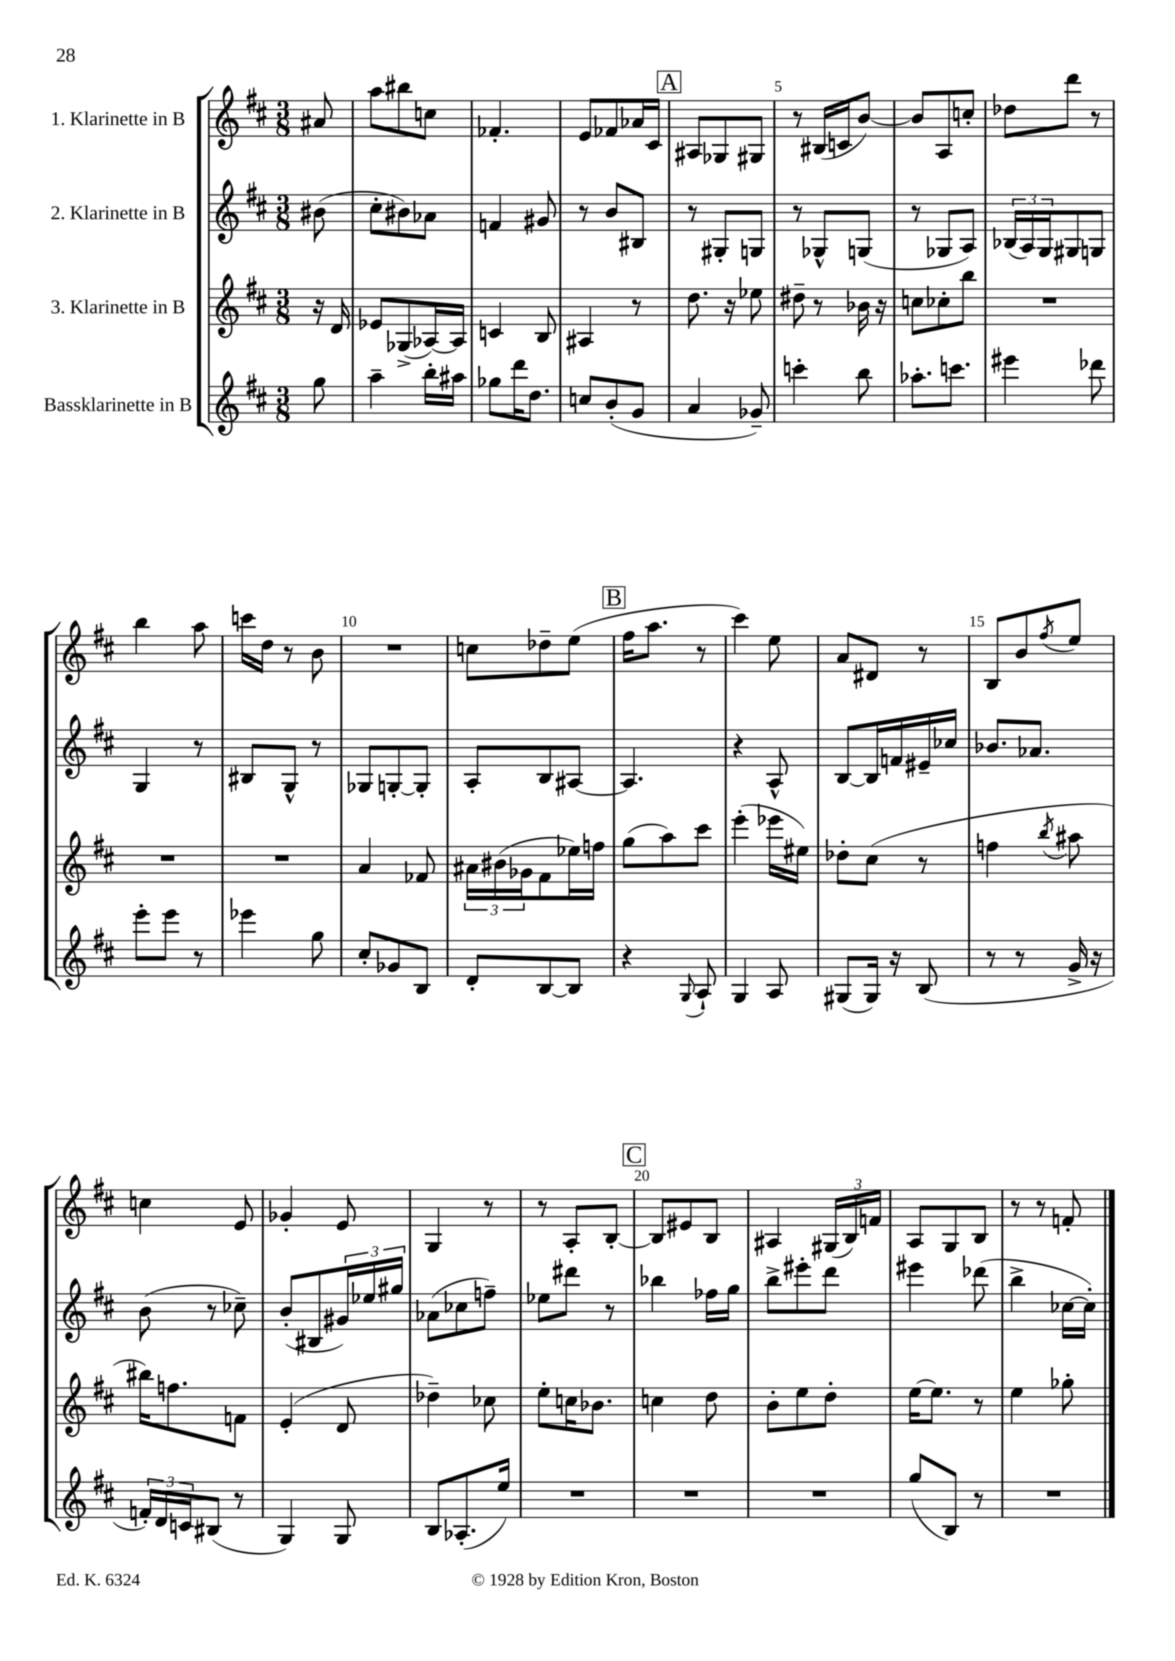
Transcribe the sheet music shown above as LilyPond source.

<<
\new StaffGroup <<
\new Staff = "s0" \with { instrumentName = "1. Klarinette in B" } {
    \clef treble \key d \major \numericTimeSignature \time 3/8 \partial 8
    ais'8 |
    a''8 bis''8 c''8 |
    fes'4.-. |
    e'8 fes'8 aes'16 cis'16 |
    \mark \markup { \box "A" } ais8 ges8 gis8 |
    r8 bis16( c'16 b'8~) |
    b'8 a8 c''8-. |
    des''8 d'''8 r8 |
    b''4 a''8 |
    c'''16 d''16 r8 b'8 |
    R4. |
    c''8 des''8-- e''8( |
    \mark \markup { \box "B" } fis''16 a''8. r8 |
    cis'''4) e''8 |
    a'8 dis'8 r8 |
    b8 b'8 \acciaccatura { fis''8 } e''8 |
    c''4 e'8 |
    ges'4-. e'8 |
    g4 r8 |
    r8 a8-. b8~-. |
    \mark \markup { \box "C" } b8 eis'8 b8 |
    ais4 \tuplet 3/2 { gis16( b16) f'16 } |
    a8 g8 b8 |
    r8 r8 f'8-. \bar "|." |
}
\new Staff = "s1" \with { instrumentName = "2. Klarinette in B" } {
    \clef treble \key d \major \numericTimeSignature \time 3/8 \partial 8
    bis'8( |
    cis''8-. bis'8) aes'8 |
    f'4 gis'8 |
    r8 b'8 bis8 |
    \mark \markup { \box "A" } r8 gis8-. g8 |
    r8 ges8-^ g8( |
    r8 ges8 a8) |
    \tuplet 3/2 { bes16( a16) g16 } gis8 g8 |
    g4 r8 |
    bis8 g8-^ r8 |
    ges8 g8~-. g8-. |
    a8-. b8 ais8~ |
    \mark \markup { \box "B" } ais4. |
    r4 a8-^ |
    b8~ b16 f'16 eis'16-- ces''16 |
    bes'8. aes'8. |
    b'8( r8 ces''8--) |
    b'8-.( bis8 \tuplet 3/2 { gis'16) ees''16 gis''16 } |
    aes'8( ces''8 f''8--) |
    ees''8 dis'''8 r8 |
    \mark \markup { \box "C" } bes''4 fes''16 g''16 |
    b''8-> eis'''8-. d'''8 |
    eis'''4 des'''8( |
    b''4-> ces''16~ ces''16-.) \bar "|." |
}
\new Staff = "s2" \with { instrumentName = "3. Klarinette in B" } {
    \clef treble \key d \major \numericTimeSignature \time 3/8 \partial 8
    r16 d'16 |
    ees'8 ges8->( aes16~) aes16 |
    c'4 b8 |
    ais4 r8 |
    \mark \markup { \box "A" } d''8. r16 ees''8 |
    dis''8-- r8 bes'16 r16 |
    c''8 ces''8-. b''8 |
    R4. |
    R4. |
    R4. |
    a'4 fes'8 |
    \tuplet 3/2 { ais'16 bis'16( ges'16 } fis'8 ees''16) f''16 |
    \mark \markup { \box "B" } g''8( a''8) cis'''8 |
    e'''4-.( ees'''16 eis''16) |
    des''8-. cis''8( r8 |
    f''4 \acciaccatura { b''8 } ais''8 |
    bis''16) f''8. f'8 |
    e'4-.( d'8 |
    des''4--) ces''8 |
    e''8-. c''16 bes'8. |
    \mark \markup { \box "C" } c''4 d''8 |
    b'8-. e''8 d''8-. |
    e''16~ e''8. r8 |
    e''4 ges''8-. \bar "|." |
}
\new Staff = "s3" \with { instrumentName = "Bassklarinette in B" } {
    \clef treble \key d \major \numericTimeSignature \time 3/8 \partial 8
    g''8 |
    a''4-- b''16-. ais''16 |
    ges''8 d'''16 d''8. |
    c''8 b'8-.( g'8 |
    \mark \markup { \box "A" } a'4 ges'8--) |
    c'''4-. b''8 |
    aes''8.-. c'''8. |
    eis'''4 des'''8 |
    e'''8-. e'''8 r8 |
    ees'''4 g''8 |
    cis''8-. ges'8 b8 |
    d'8-. b8~ b8 |
    \mark \markup { \box "B" } r4 \appoggiatura { g8 } a8-! |
    g4 a8 |
    gis8( gis16) r16 b8( |
    r8 r8 g'16-> r16 |
    \tuplet 3/2 { f'16-.) d'16 c'16 } bis8( r8 |
    g4) g8 |
    b8 aes8.-.( e''16) |
    R4. |
    \mark \markup { \box "C" } R4. |
    R4. |
    g''8( b8) r8 |
    R4. \bar "|." |
}
>>
>>
\layout { \context { \Score \override BarNumber.break-visibility = ##(#f #t #t) barNumberVisibility = #(every-nth-bar-number-visible 5) } }
